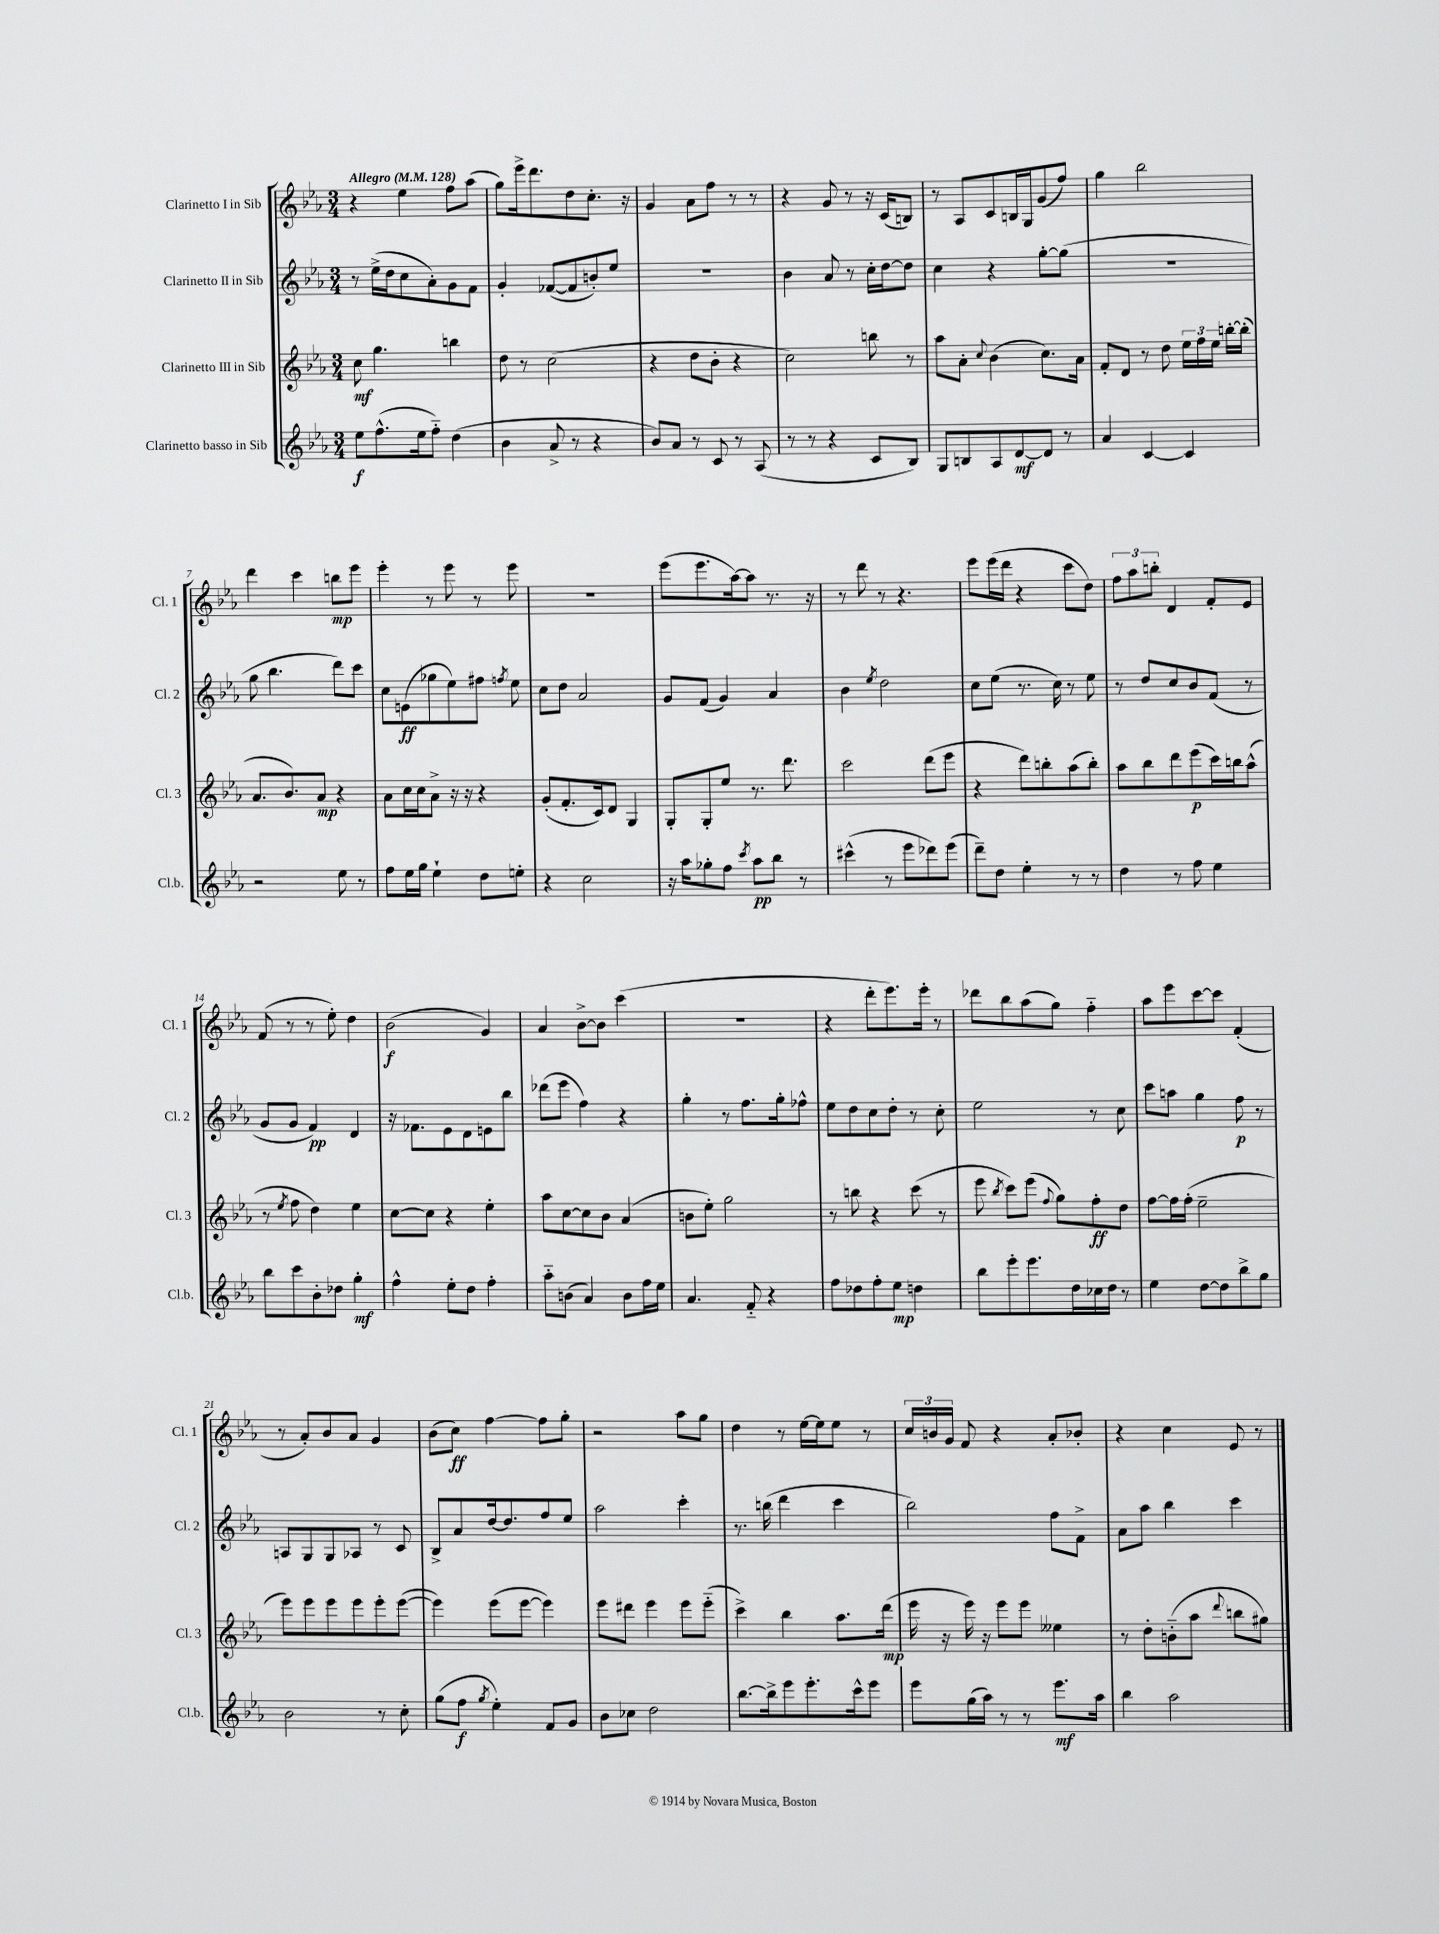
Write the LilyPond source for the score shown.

<<
\new StaffGroup <<
\new Staff = "s0" \with { instrumentName = "Clarinetto I in Sib" shortInstrumentName = "Cl. 1" } {
    \clef treble \key ees \major \numericTimeSignature \time 3/4 \tempo "Allegro" 4 = 128
    \autoBeamOff r4 ees''4 f''8[ aes''8]( |
    g''8[) ees'''16-> d'''8. d''8 c''8.]-. r16 |
    g'4 aes'8[ f''8] r8 r8 |
    r4 g'8 r8 r16 c'16[( b8]) |
    r8 aes8[ c'8 b16 g16 g'8( f''8]) |
    g''4 bes''2 |
    d'''4 c'''4 b''8[\mp ees'''8] |
    ees'''4-. r8 ees'''8 r8 ees'''8 |
    R2. |
    ees'''8[( ees'''8. aes''16~) aes''8] r8. r16 |
    r8 d'''8 r8 r4. |
    ees'''8[ ees'''16( d'''16] r4 c'''8[ d''8]) |
    \tuplet 3/2 { f''8[ aes''8 b''8]-. } d'4 f'8[-. ees'8] |
    f'8( r8 r8 ees''8-.) d''4 |
    bes'2\f( g'4) |
    aes'4 bes'8[~-> bes'8] c'''4( |
    R2. |
    r4 d'''8[-. ees'''8.) ees'''16]-. r8 |
    des'''8[ bes''8 aes''8( g''8]) f''4-_ |
    aes''8[ ees'''8 c'''8~ c'''8] f'4-.( |
    r8 aes'8[-.) bes'8 aes'8] g'4 |
    bes'8[( c''8]\ff) f''4~ f''8[ g''8]-. |
    r2 aes''8[ g''8] |
    d''4 r8 ees''16[~ ees''16 ees''8] r8 |
    \tuplet 3/2 { c''16[ b'16 g'16] } f'8 r4 aes'8[-. bes'8]-. |
    r4 c''4 ees'8 r8 \bar "|." |
}
\new Staff = "s1" \with { instrumentName = "Clarinetto II in Sib" shortInstrumentName = "Cl. 2" } {
    \clef treble \key ees \major \numericTimeSignature \time 3/4
    \autoBeamOff r8 ees''16[->( d''16 c''8 aes'8-.) g'8 f'8] |
    g'4-. fes'8[~( fes'8 b'8-.) ees''8] |
    R2. |
    bes'4 aes'8 r8 c''16[-. d''16~ d''8] |
    c''4 r4 g''8[~-. g''8]( |
    R2. |
    g''8 bes''4. d'''8[) c'''8] |
    c''8[ e'8\ff( ges''8 ees''8) fis''8] \acciaccatura { f''8 } ees''8 |
    c''8[ d''8] aes'2 |
    g'8[ f'8]( g'4) aes'4 |
    bes'4 \acciaccatura { ees''8 } d''2 |
    c''8[ ees''8]( r8. c''16) r8 ees''8 |
    r8 d''8[ c''8 bes'8 f'8]( r8 |
    g'8[ g'8] f'4\pp) d'4 |
    r16 fes'8.[ ees'8 d'8 e'8 bes''8] |
    des'''8[( ees'''8] f''4) r4 |
    g''4-. r8 f''8.[ g''16-. fes''8]-^ |
    ees''8[ d''8 c''8 d''8]-. r8 c''8-. |
    ees''2 r8 c''8 |
    c'''8[ a''8] g''4 f''8\p r8 |
    a8[ g8 g8 aes8] r8 c'8 |
    bes8[-> aes'8 d''16~ d''8. f''8 ees''8] |
    aes''2 c'''4-. |
    r8. b''16( d'''4 c'''4 |
    bes''2) f''8[ f'8]-> |
    aes'8[ aes''8] bes''4 c'''4 \bar "|." |
}
\new Staff = "s2" \with { instrumentName = "Clarinetto III in Sib" shortInstrumentName = "Cl. 3" } {
    \clef treble \key ees \major \numericTimeSignature \time 3/4
    \autoBeamOff c''8\mf g''4. b''4 |
    d''8 r8 c''2( |
    r4 d''8[ bes'8]-. r4 |
    c''2) b''8 r8 |
    aes''8[ aes'8]-. \appoggiatura { c''8 } bes'4( c''8.[) aes'16] |
    f'8[-. d'8] r8 d''8 \tuplet 3/2 { ees''16[ f''16 ees''16] } b''16[~-. b''16]-.( |
    aes'8.[ bes'8.) aes'8]\mp r4 |
    aes'8[ c''16 c''16 aes'8]-> r16 r16 r4 |
    g'8[-.( f'8.-. c'16) d'8] g4 |
    g8[-. g8-. ees''8] r8. d'''8. |
    c'''2 d'''8[( ees'''8] |
    r4 d'''8[) b''8-. aes''8( b''8]-.) |
    aes''8[ bes''8 d'''8 ees'''8\p( c'''16) b''16 aes''8]-^( |
    r8 \acciaccatura { ees''8 } f''8 d''4) ees''4 |
    c''8[~ c''8] r4 ees''4-. |
    aes''8[ c''8~ c''8 bes'8] aes'4( |
    b'8[ ees''8]-.) g''2 |
    r8 b''8 r4 c'''8( r8 |
    ees'''8 \acciaccatura { bes''8 } c'''8[) ees'''8]( \appoggiatura { f''8 } g''8[) f''8-.\ff d''8] |
    f''8[~ f''16 f''16]-.( ees''2-- |
    ees'''8[) ees'''8 ees'''8 ees'''8 ees'''8-. ees'''8]~( |
    ees'''4) ees'''8[( ees'''8]~ ees'''4) |
    ees'''8[ dis'''8] ees'''4 ees'''8[ ees'''8]-_( |
    c'''4->) bes''4 aes''8.[ d'''16]\mp( |
    ees'''16 r16 ees'''16) r16 ees'''8[ ees'''8] eeses''4 |
    r8 d''8[-. b'8-_( aes''8] \appoggiatura { d'''8 } b''8[ gis''8]) \bar "|." |
}
\new Staff = "s3" \with { instrumentName = "Clarinetto basso in Sib" shortInstrumentName = "Cl.b." } {
    \clef treble \key ees \major \numericTimeSignature \time 3/4
    \autoBeamOff ees''8[\f f''8.-^( ees''16 f''8]-_) d''4( |
    bes'4 aes'8-> r8 r4 |
    bes'8[) aes'8] r8 c'8 r8 aes8( |
    r8 r8 r4 c'8[ bes8]) |
    g8[ b8 aes8 d'8~\mf d'8] r8 |
    aes'4 c'4~ c'4 |
    r2 ees''8 r8 |
    f''8[ ees''16 g''16] ees''4-! d''8[ e''8]-. |
    r4 c''2 |
    r16 aes''16[ ges''8-. f''8] \acciaccatura { c'''8 } aes''8[\pp bes''8] r8 |
    cis'''4-^( r8 ees'''8[ des'''8) ees'''8]( |
    d'''8[--) d''8] ees''4-. r8 r8 |
    d''4 r8 f''8 ees''4 |
    bes''8[ c'''8 bes'8-. des''8] g''4-.\mf |
    f''4-^ ees''8[-. d''8] f''4-. |
    aes''8[-_ b'8]( aes'4) b'8[ f''16 ees''16] |
    aes'4. f'8-_ r4 |
    f''8[ des''8 f''8-. ees''8]\mp d''4 |
    bes''8[ ees'''8-. ees'''8. d''16 ces''16 d''16] r8 |
    ees''4 d''8[~ d''8 bes''8-> g''8] |
    bes'2 r8 c''8-. |
    g''8[( f''8]\f \acciaccatura { g''8 } ees''4-.) f'8[ g'8] |
    bes'8[ ces''8] d''2 |
    bes''8.[~ bes''16-> ees'''8 ees'''8.-. c'''16-^ ees'''8] |
    ees'''8[ g''16( aes''16]) r8 r8 ees'''8.[\mf aes''16] |
    bes''4 aes''2 \bar "|." |
}
>>
>>
